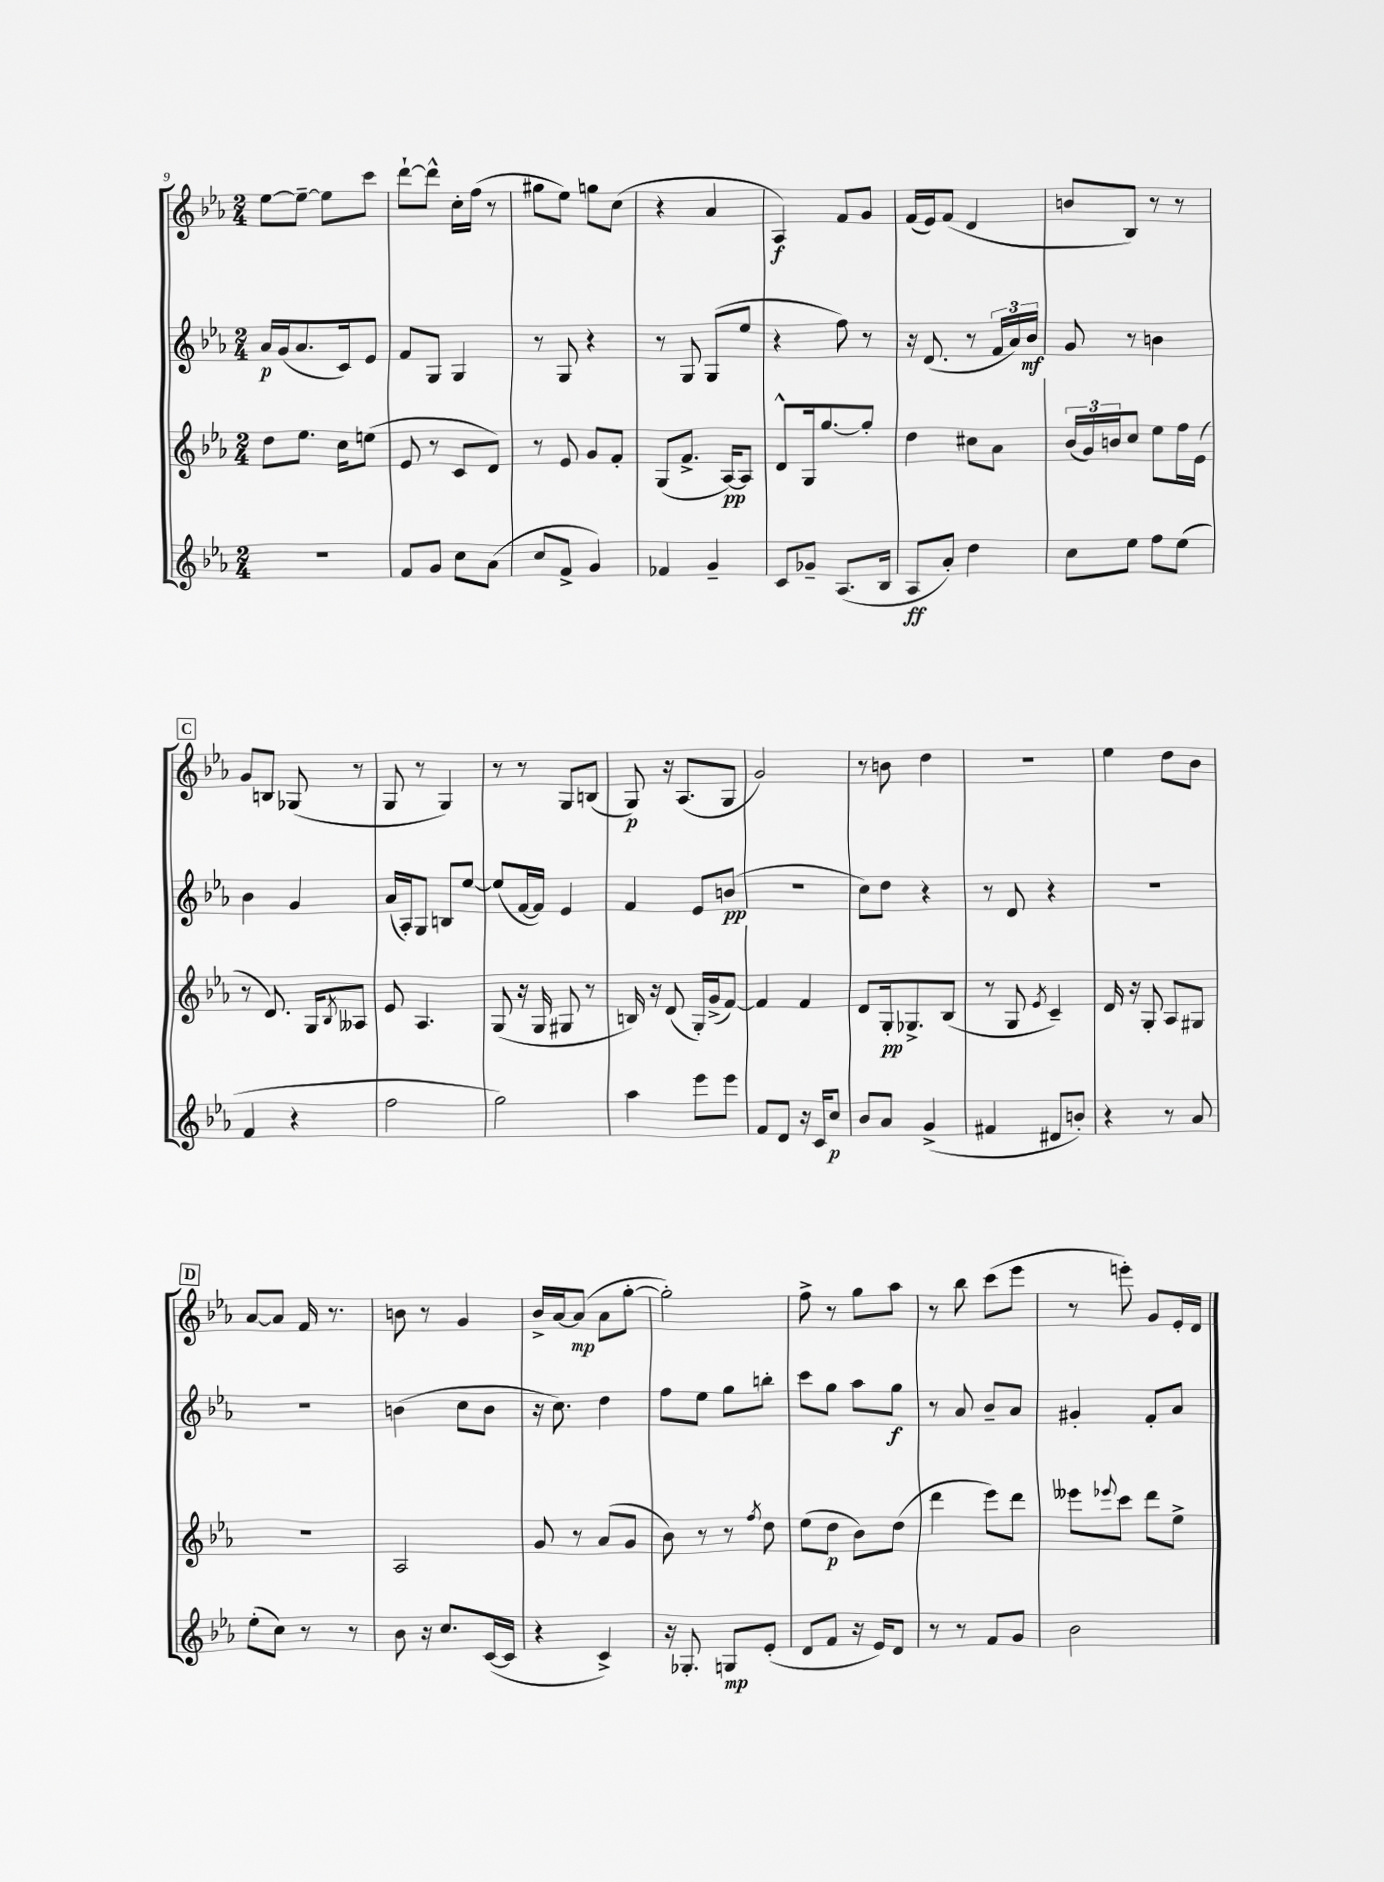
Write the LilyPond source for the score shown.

<<
\new StaffGroup <<
\new Staff = "s0" {
    \clef treble \key ees \major \numericTimeSignature \time 2/4
    ees''8~ ees''8~-- ees''8 c'''8 |
    d'''8~-! d'''8-^ c''16-. f''16( r8 |
    gis''8 ees''8) g''8 c''8( |
    r4 aes'4 |
    aes4\f) f'8 g'8 |
    f'16( ees'16) f'8( d'4 |
    b'8 bes8) r8 r8 |
    \mark \markup { \box "C" } g'8 b8 ges8( r8 |
    g8 r8 g4) |
    r8 r8 g8 b8( |
    g8\p) r16 aes8.( g8 |
    g'2) |
    r8 b'8 d''4 |
    r2 |
    ees''4 d''8 bes'8 |
    \mark \markup { \box "D" } aes'8~ aes'8 f'16 r8. |
    b'8 r8 g'4 |
    bes'16-> aes'16~ aes'8\mp( aes'8 g''8~-. |
    g''2-.) |
    f''8-> r8 g''8 aes''8 |
    r8 bes''8 c'''8( ees'''8 |
    r8 e'''8-.) g'8 ees'16-. d'16 \bar "|." |
}
\new Staff = "s1" {
    \clef treble \key ees \major \numericTimeSignature \time 2/4
    aes'16\p g'16( aes'8. c'16) ees'8 |
    f'8 g8 g4 |
    r8 g8 r4 |
    r8 g8 g8( ees''8 |
    r4 f''8) r8 |
    r16 d'8.( r8 \tuplet 3/2 { f'16 aes'16) bes'16\mf } |
    g'8 r8 b'4 |
    \mark \markup { \box "C" } bes'4 g'4 |
    aes'16( aes16-.) g8 b8 ees''8~ |
    ees''8( f'16~ f'16) ees'4 |
    f'4 ees'8 b'8\pp( |
    r2 |
    c''8) d''8 r4 |
    r8 d'8 r4 |
    R2 |
    \mark \markup { \box "D" } R2 |
    b'4( c''8 b'8 |
    r16 c''8.) d''4 |
    f''8 ees''8 g''8 b''8-. |
    c'''8 g''8 aes''8 g''8\f |
    r8 aes'8 bes'8-- aes'8 |
    gis'4-. f'8-. aes'8 \bar "|." |
}
\new Staff = "s2" {
    \clef treble \key ees \major \numericTimeSignature \time 2/4
    d''8 ees''8. c''16 e''8( |
    ees'8 r8 c'8 d'8) |
    r8 ees'8 g'8 f'8-. |
    g8( f'8.-> aes16~\pp) aes8 |
    d'8-^ g16 g''8.~ g''8-. |
    d''4 cis''8 aes'8 |
    \tuplet 3/2 { bes'16( g'16) b'16 } c''8 ees''8 f''16 ees'16( |
    \mark \markup { \box "C" } r8 d'8.) g16 \acciaccatura { bes8 } aeses8 |
    ees'8 aes4. |
    g8( r16 g16 gis8 r8 |
    b16) r16 d'8( g16-.) g'16->( f'8~) |
    f'4 f'4 |
    d'8 g16-.\pp ges8.-> bes8( |
    r8 g8 \acciaccatura { ees'8 } c'4--) |
    d'16 r16 g8-. aes8 gis8 |
    \mark \markup { \box "D" } R2 |
    aes2 |
    g'8 r8 aes'8( g'8 |
    bes'8) r8 r8 \acciaccatura { f''8 } d''8 |
    ees''8( d''8\p bes'8) d''8( |
    d'''4 ees'''8) d'''8 |
    eeses'''8 \appoggiatura { ees'''8 } c'''8 d'''8 ees''8-> \bar "|." |
}
\new Staff = "s3" {
    \clef treble \key ees \major \numericTimeSignature \time 2/4
    R2 |
    f'8 g'8 c''8 aes'8( |
    c''8 f'8-> g'4) |
    fes'4 g'4-- |
    c'8 ges'8-- aes8.( bes16 |
    aes8\ff aes'8-.) d''4 |
    c''8 ees''8 f''8 ees''8( |
    \mark \markup { \box "C" } f'4 r4 |
    f''2 |
    g''2) |
    aes''4 ees'''8 ees'''8 |
    f'8 d'8 r16 c'16 c''8\p |
    bes'8 aes'8 g'4->( |
    fis'4 dis'8 b'8-.) |
    r4 r8 aes'8 |
    \mark \markup { \box "D" } ees''8-.( c''8) r8 r8 |
    bes'8 r16 c''8. c'16~( c'16 |
    r4 c'4->) |
    r16 ges8.-. g8\mp ees'8-.( |
    d'8 f'8 r16 ees'16) d'8 |
    r8 r8 f'8 g'8 |
    bes'2 \bar "|." |
}
>>
>>
\layout { \context { \Score currentBarNumber = #9 } }
